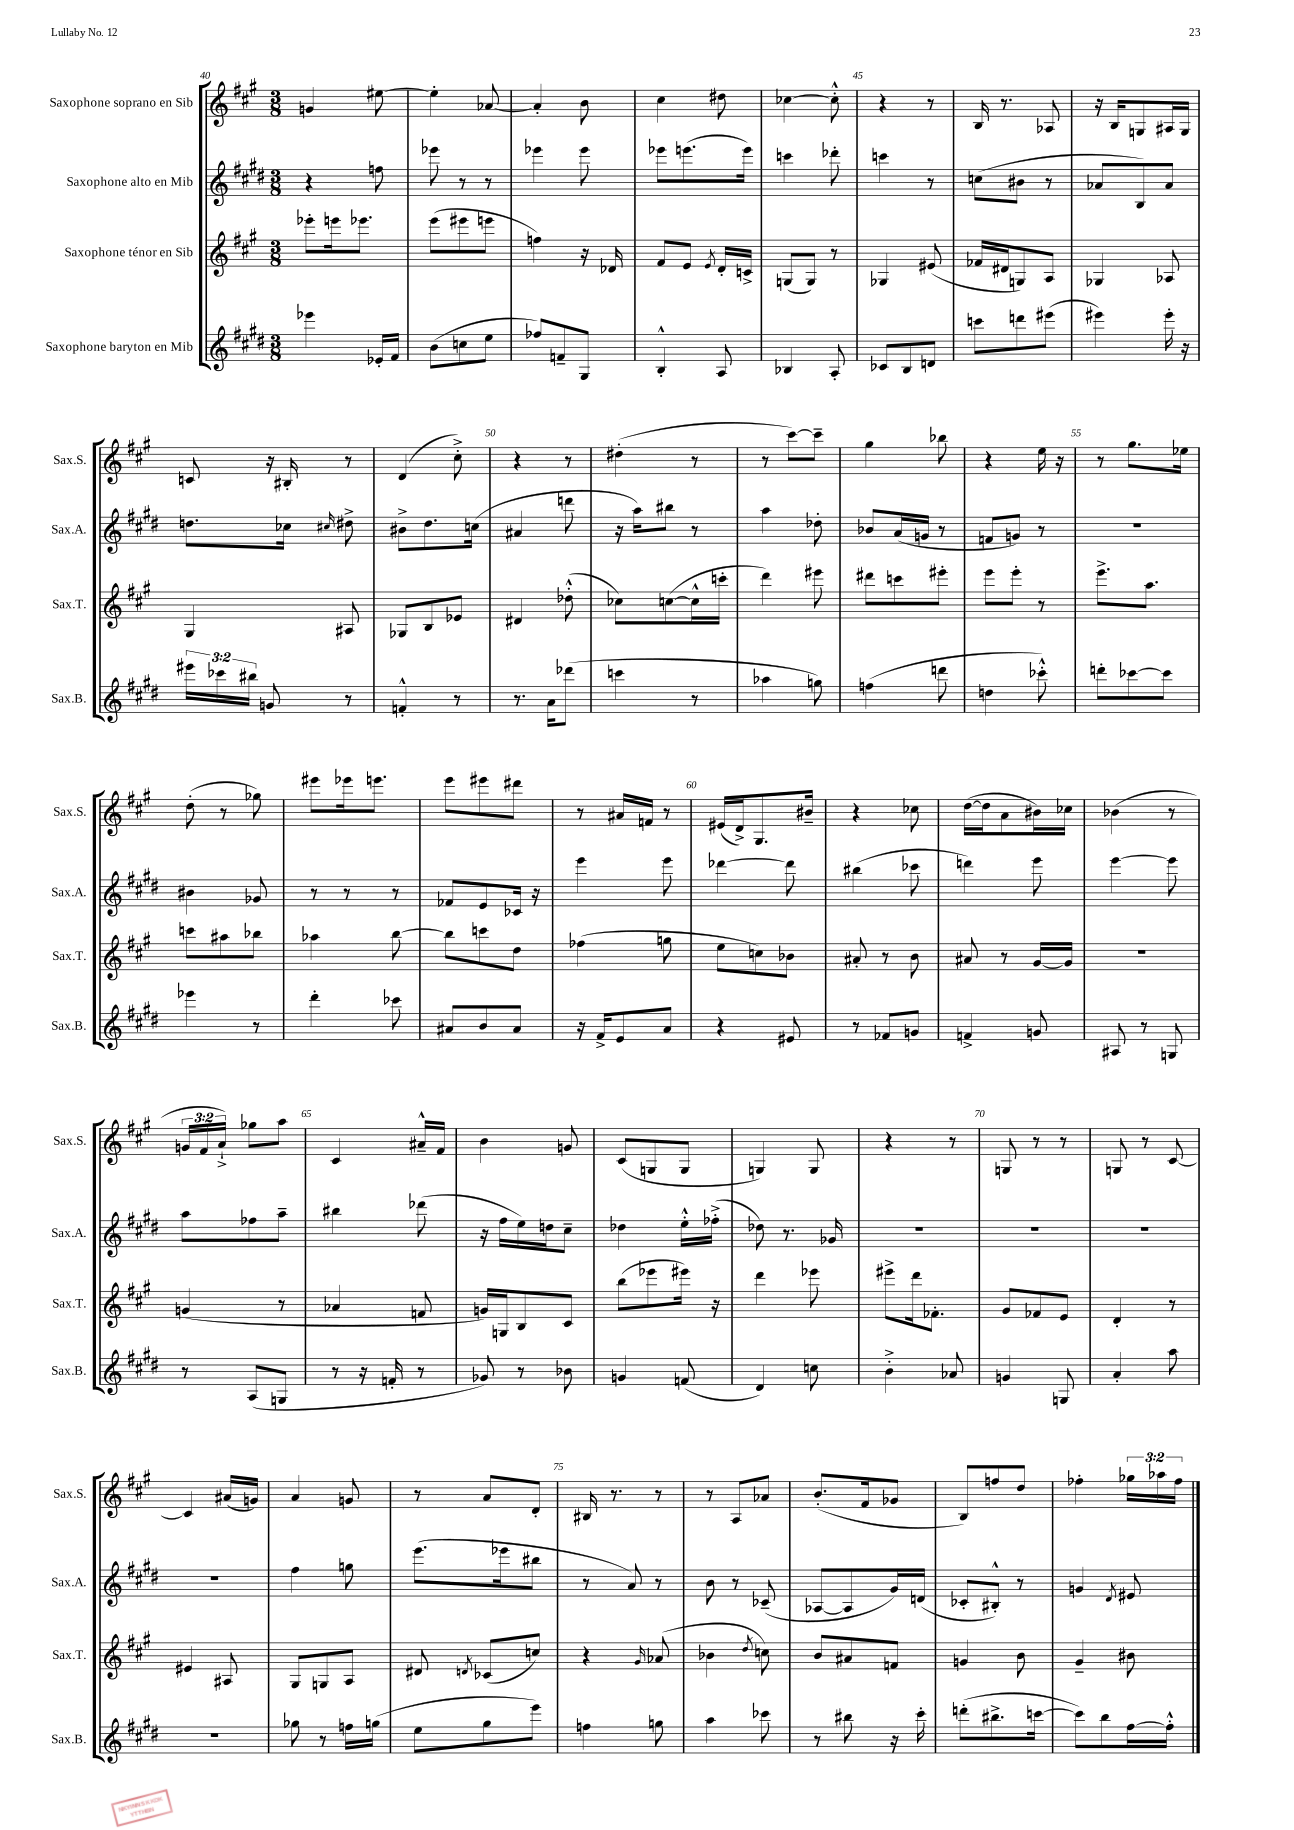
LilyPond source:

<<
\new StaffGroup <<
\new Staff = "s0" \with { instrumentName = "Saxophone soprano en Sib" shortInstrumentName = "Sax.S." } {
    \clef treble \key a \major \numericTimeSignature \time 3/8 \override Staff.TupletNumber.text = #tuplet-number::calc-fraction-text
    \autoBeamOff g'4 eis''8~ |
    eis''4-. aes'8~ |
    aes'4-. b'8 |
    cis''4 dis''8 |
    ces''4~ ces''8-.-^ |
    r4 r8 |
    b16 r8. aes8 |
    r16 b16[ g8 ais16 g16] |
    c'8 r16 bis16-. r8 |
    d'4( cis''8-.->) |
    r4 r8 |
    dis''4-.( r8 |
    r8 cis'''8[~) cis'''8]-- |
    gis''4 bes''8 |
    r4 e''16 r16 |
    r8 gis''8.[ ees''16] |
    d''8-.( r8 ges''8) |
    eis'''8[ ees'''16 e'''8.] |
    e'''8[ eis'''8 dis'''8] |
    r8 ais'16[ f'16] r8 |
    eis'16[( d'16->) gis8. bis'16]-- |
    r4 ces''8 |
    d''16[~( d''16 a'8 bis'16) ces''16] |
    bes'4( r8 |
    \tuplet 3/2 { g'16[ fis'16 a'16]-!->) } ges''8[ a''8] |
    cis'4 ais'16[---^ fis'16] |
    b'4 g'8 |
    cis'8[( g8 g8] |
    g4) g8 |
    r4 r8 |
    g8 r8 r8 |
    g8 r8 cis'8~ |
    cis'4 ais'16[( g'16]) |
    a'4 g'8 |
    r8 a'8[ d'8]-. |
    bis16 r8. r8 |
    r8 a8[ aes'8] |
    b'8.[-.( fis'16 ges'8] |
    b8[) f''8 d''8] |
    fes''4-. \tuplet 3/2 { ges''16[ aes''16 fes''16] } \bar "|." |
}
\new Staff = "s1" \with { instrumentName = "Saxophone alto en Mib" shortInstrumentName = "Sax.A." } {
    \clef treble \key e \major \numericTimeSignature \time 3/8
    \autoBeamOff r4 f''8 |
    ees'''8 r8 r8 |
    ees'''4 ees'''8 |
    ees'''8[ e'''8.( e'''16]) |
    c'''4 des'''8-. |
    c'''4 r8 |
    c''8[( bis'8] r8 |
    aes'8[ b8) aes'8] |
    d''8.[ ces''16] \grace { cis''16 } dis''8-> |
    bis'8[-> dis''8. c''16]( |
    ais'4 d'''8 |
    r16 a''16[) bis''8] r8 |
    a''4 des''8-. |
    bes'8[ a'16( g'16] r8 |
    f'8[ g'8]) r8 |
    R4. |
    bis'4 ges'8 |
    r8 r8 r8 |
    fes'8[ e'8 ces'16] r16 |
    e'''4 e'''8 |
    des'''4~ des'''8 |
    bis''4( ces'''8 |
    d'''4) e'''8 |
    e'''4~ e'''8 |
    a''8[ fes''8 a''8]-- |
    bis''4 des'''8( |
    r16 fis''16[ e''16) d''16 cis''8]-- |
    des''4 e''16[-.-^ fes''16]-.->( |
    des''8) r8. ges'16 |
    R4. |
    R4. |
    R4. |
    R4. |
    fis''4 g''8 |
    e'''8.[( ees'''16 bis''8] |
    r8 a'8) r8 |
    b'8 r8 ces'8--( |
    aes8[~ aes8 gis'16) d'16]( |
    ces'8[-. bis8]-.-^) r8 |
    g'4 \acciaccatura { dis'8 } eis'8 \bar "|." |
}
\new Staff = "s2" \with { instrumentName = "Saxophone ténor en Sib" shortInstrumentName = "Sax.T." } {
    \clef treble \key a \major \numericTimeSignature \time 3/8
    \autoBeamOff ees'''8[-. e'''16 ees'''8.] |
    e'''8[( eis'''8 e'''8] |
    f''4) r16 des'16 |
    fis'8[ e'8] \acciaccatura { e'8 } d'16[-. c'16]-> |
    g8[( g8]) r8 |
    ges4 eis'8( |
    fes'16[ dis'16 g8) a8] |
    ges4 aes8 |
    gis4 ais8 |
    ges8[ b8 ees'8] |
    dis'4 des''8-.-^( |
    ces''8[) c''8~( c''16-^ c'''16]-. |
    d'''4) eis'''8 |
    dis'''8[ c'''8 eis'''8]-. |
    e'''8[ e'''8]-. r8 |
    e'''8.[-> a''8.] |
    c'''8[ ais''8 bes''8] |
    aes''4 b''8~ |
    b''8[ c'''8 d''8] |
    fes''4( g''8 |
    e''8[ c''8) bes'8] |
    ais'8-. r8 b'8 |
    ais'8 r8 gis'16[~ gis'16] |
    R4. |
    g'4( r8 |
    aes'4 f'8 |
    g'16[) g16 b8 cis'8] |
    b''8[( ees'''8 eis'''16]) r16 |
    d'''4 ees'''8 |
    eis'''8[-> d'''16 fes'8.]-. |
    gis'8[ fes'8 e'8] |
    d'4-. r8 |
    eis'4 ais8 |
    gis8[ g8 a8] |
    dis'8 \acciaccatura { d'8 } ces'8[( c''8]) |
    r4 \grace { gis'16 } aes'8( |
    bes'4 \acciaccatura { d''8 } c''8) |
    b'8[ ais'8 f'8] |
    g'4 b'8 |
    gis'4-- bis'8 \bar "|." |
}
\new Staff = "s3" \with { instrumentName = "Saxophone baryton en Mib" shortInstrumentName = "Sax.B." } {
    \clef treble \key e \major \numericTimeSignature \time 3/8 \override Staff.TupletNumber.text = #tuplet-number::calc-fraction-text
    \autoBeamOff ees'''4 ees'16[-. fis'16] |
    b'8[( c''8 e''8] |
    fes''8[) f'8-- gis8] |
    b4-.-^ a8 |
    bes4 a8-. |
    ces'8[ b8 d'8] |
    c'''8[ d'''8 eis'''8]( |
    eis'''4) eis'''16-. r16 |
    \tuplet 3/2 { eis'''16[ ces'''16 bis''16] } g'8 r8 |
    f'4-.-^ r8 |
    r8. a'16[ des'''8]( |
    c'''4 r8 |
    aes''4 g''8) |
    f''4( d'''8 |
    d''4 ces'''8-.-^) |
    d'''8[-. ces'''8~ ces'''8] |
    ees'''4 r8 |
    dis'''4-. ces'''8 |
    ais'8[ b'8 ais'8] |
    r16 fis'16[-> e'8 a'8] |
    r4 eis'8 |
    r8 fes'8[ g'8] |
    f'4-> g'8 |
    ais8 r8 g8 |
    r8 a8[( g8] |
    r8 r16 f'16-. r8 |
    ges'8) r8 bes'8 |
    g'4 f'8( |
    dis'4) c''8 |
    b'4-.-> aes'8 |
    g'4 g8 |
    a'4-. a''8 |
    r4. |
    ges''8 r8 f''16[ g''16]( |
    e''8[ gis''8 e'''8]) |
    f''4 g''8 |
    a''4 ces'''8 |
    r8 bis''8 r16 cis'''16-. |
    d'''8[-.( bis''8.-> c'''16]~ |
    c'''8[) b''8 fis''16~ fis''16]-.-^ \bar "|." |
}
>>
>>
\layout { \context { \Score currentBarNumber = #40 \override BarNumber.break-visibility = ##(#f #t #t) barNumberVisibility = #(every-nth-bar-number-visible 5) } }
